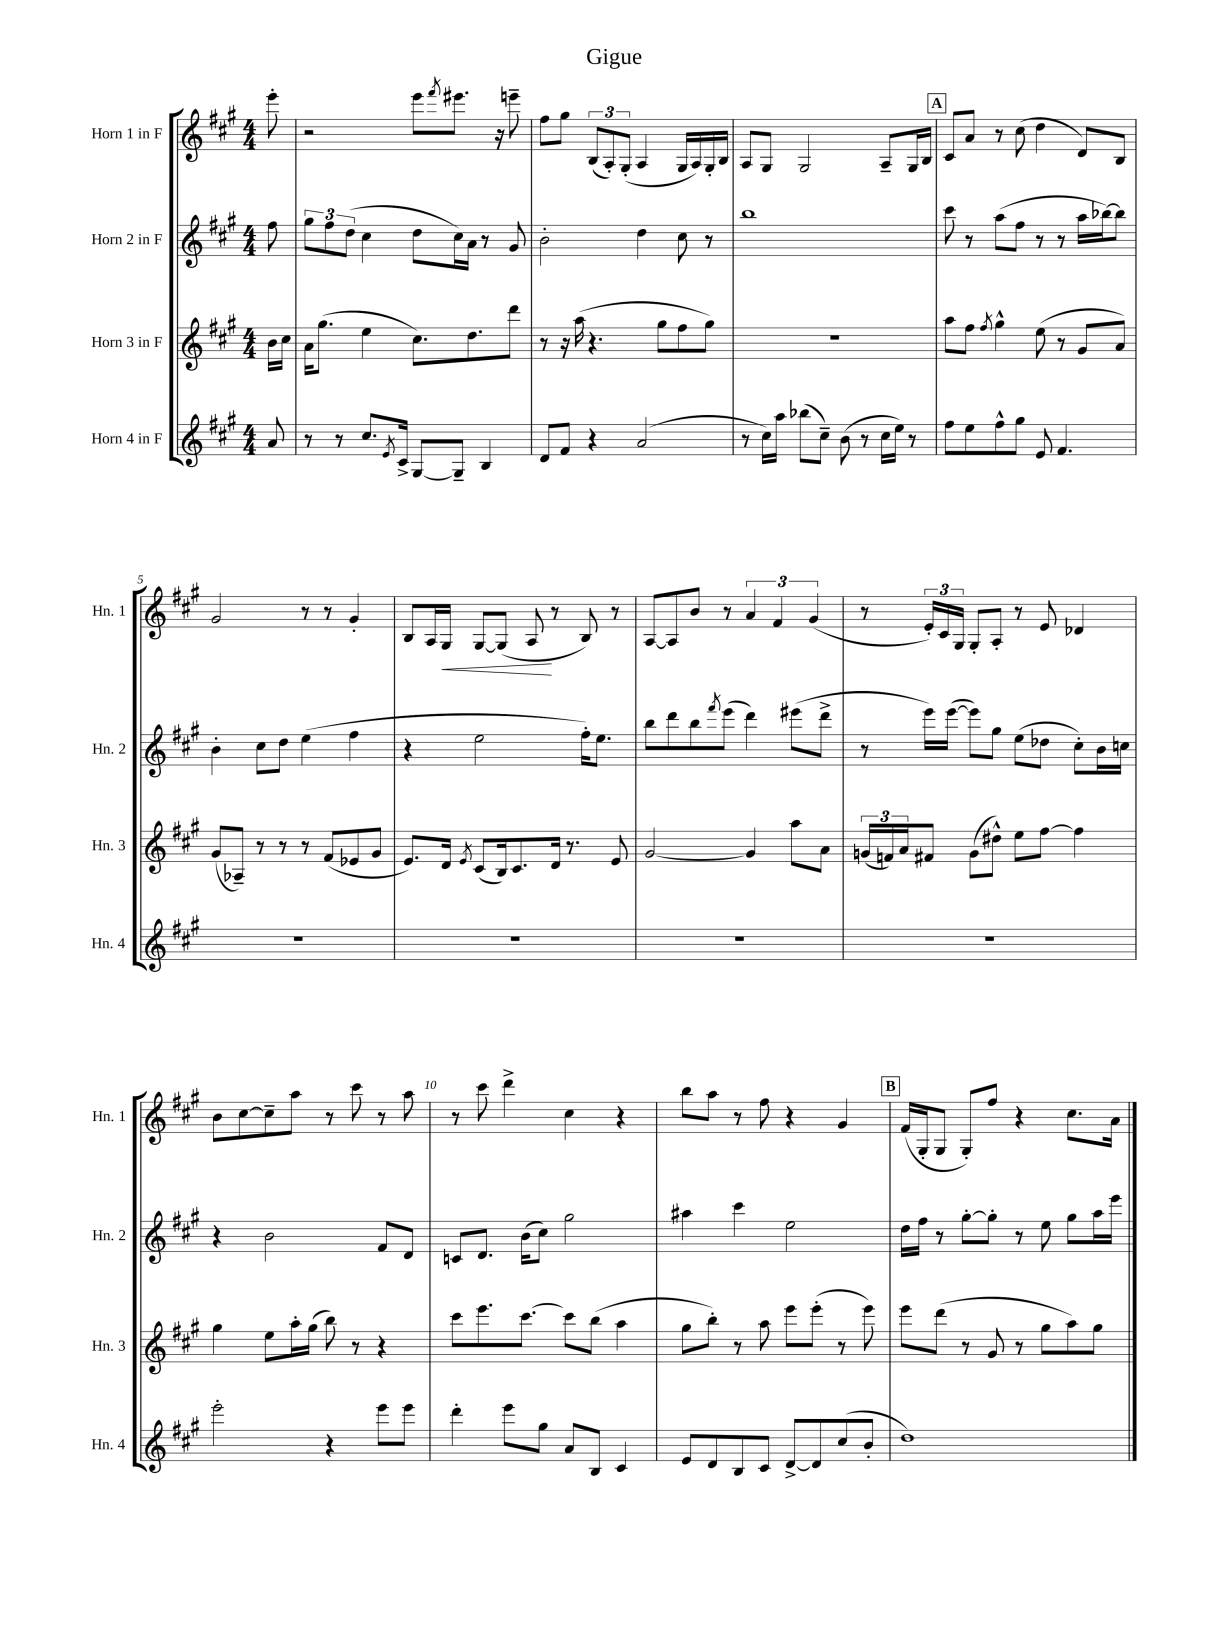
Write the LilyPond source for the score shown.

\header { title = "Gigue" }
<<
\new StaffGroup <<
\new Staff = "s0" \with { instrumentName = "Horn 1 in F" shortInstrumentName = "Hn. 1" } {
    \clef treble \key a \major \numericTimeSignature \time 4/4 \partial 8
    e'''8-. |
    r2 e'''8 \acciaccatura { fis'''8 } eis'''8. r16 e'''8-- |
    fis''8 gis''8 \tuplet 3/2 { b8( a8-.) gis8-.( } a4 gis16 a16) gis16-. b16 |
    a8 gis8 gis2 a8-- gis16 b16 |
    \mark \markup { \box "A" } cis'8 a'8 r8 cis''8( d''4 d'8) b8 |
    gis'2 r8 r8 gis'4-. |
    b8 a16 gis16\< gis8~ gis8( a8\! r8 b8) r8 |
    a8~ a8 b'8 r8 \tuplet 3/2 { a'4 fis'4 gis'4( } |
    r8 \tuplet 3/2 { e'16-.) cis'16 gis16 } gis8-. a8-. r8 e'8 des'4 |
    b'8 cis''8~ cis''8-- a''8 r8 cis'''8 r8 a''8 |
    r8 cis'''8 d'''4-> cis''4 r4 |
    b''8 a''8 r8 fis''8 r4 gis'4 |
    \mark \markup { \box "B" } fis'16( gis16-. gis8 gis8-.) fis''8 r4 cis''8. a'16 \bar "|." |
}
\new Staff = "s1" \with { instrumentName = "Horn 2 in F" shortInstrumentName = "Hn. 2" } {
    \clef treble \key a \major \numericTimeSignature \time 4/4 \partial 8
    fis''8 |
    \tuplet 3/2 { gis''8 fis''8 d''8( } cis''4 d''8 cis''16) a'16 r8 gis'8 |
    b'2-. d''4 cis''8 r8 |
    b''1 |
    \mark \markup { \box "A" } cis'''8 r8 a''8( fis''8 r8 r8 a''16 bes''16~) bes''8 |
    b'4-. cis''8 d''8 e''4( fis''4 |
    r4 e''2 fis''16-.) e''8. |
    b''8 d'''8 b''8 \acciaccatura { fis'''8 } e'''8( d'''4) eis'''8( d'''8-> |
    r8 e'''16) e'''16~( e'''8) gis''8 e''8( des''8 cis''8-.) b'16 c''16 |
    r4 b'2 fis'8 d'8 |
    c'8 d'8. b'16( cis''8) gis''2 |
    ais''4 cis'''4 e''2 |
    \mark \markup { \box "B" } d''16 fis''16 r8 gis''8~-. gis''8-. r8 e''8 gis''8 a''16 e'''16 \bar "|." |
}
\new Staff = "s2" \with { instrumentName = "Horn 3 in F" shortInstrumentName = "Hn. 3" } {
    \clef treble \key a \major \numericTimeSignature \time 4/4 \partial 8
    b'16 cis''16 |
    a'16 gis''8.( e''4 cis''8.) d''8. d'''8 |
    r8 r16 a''16( r4. gis''8 fis''8 gis''8) |
    R1 |
    \mark \markup { \box "A" } a''8 fis''8 \acciaccatura { fis''8 } gis''4-^ e''8( r8 gis'8 a'8) |
    gis'8( aes8--) r8 r8 r8 fis'8( ees'8 gis'8 |
    e'8.) d'16 \acciaccatura { e'8 } cis'8( b16) cis'8. d'16 r8. e'8 |
    gis'2~ gis'4 a''8 a'8 |
    \tuplet 3/2 { g'16( f'16) a'16 } fis'8 g'8( dis''8-^) e''8 fis''8~ fis''4 |
    gis''4 e''8 a''16-. gis''16( b''8) r8 r4 |
    cis'''8 e'''8. cis'''8.~ cis'''8 b''8( a''4 |
    gis''8 b''8-.) r8 a''8 e'''8 e'''8-.( r8 e'''8) |
    \mark \markup { \box "B" } e'''8 d'''8( r8 gis'8 r8 gis''8 a''8) gis''8 \bar "|." |
}
\new Staff = "s3" \with { instrumentName = "Horn 4 in F" shortInstrumentName = "Hn. 4" } {
    \clef treble \key a \major \numericTimeSignature \time 4/4 \partial 8
    a'8 |
    r8 r8 cis''8. \acciaccatura { e'8 } cis'16-> gis8~ gis8-- b4 |
    d'8 fis'8 r4 a'2( |
    r8 cis''16) a''16 bes''8( cis''8--) b'8( r8 cis''16 e''16) r8 |
    \mark \markup { \box "A" } fis''8 e''8 fis''8-^ gis''8 e'8 fis'4. |
    R1 |
    R1 |
    R1 |
    R1 |
    e'''2-. r4 e'''8 e'''8 |
    d'''4-. e'''8 gis''8 a'8 b8 cis'4 |
    e'8 d'8 b8 cis'8 d'8~-> d'8 cis''8( b'8-. |
    \mark \markup { \box "B" } d''1) \bar "|." |
}
>>
>>
\layout { \context { \Score \override BarNumber.break-visibility = ##(#f #t #t) barNumberVisibility = #(every-nth-bar-number-visible 5) } }
